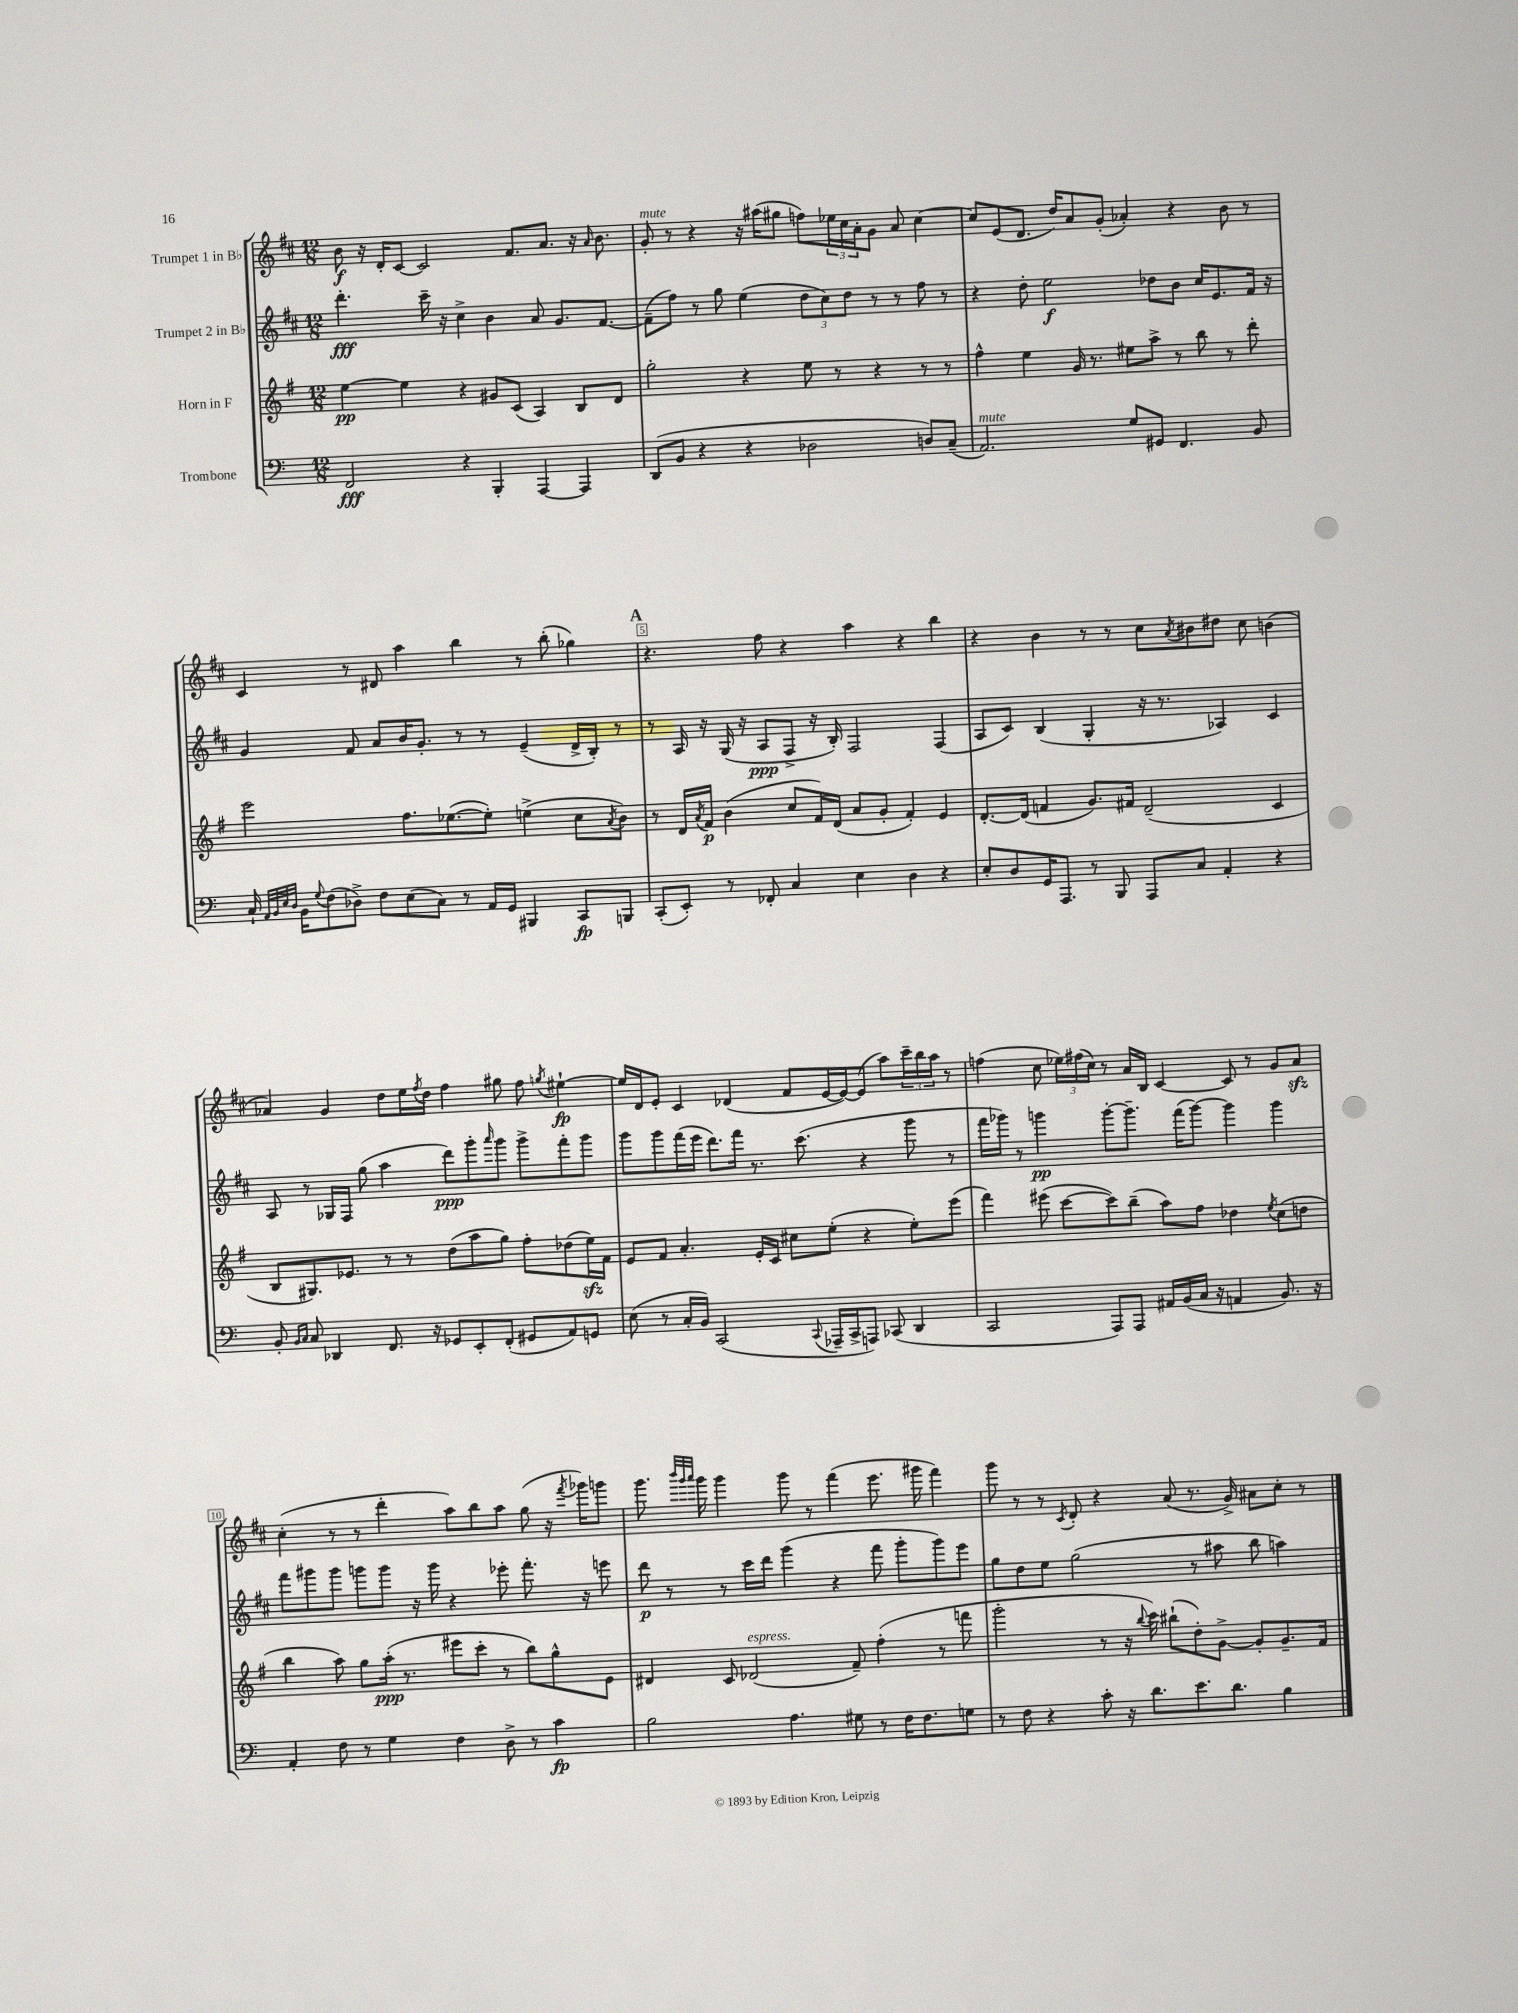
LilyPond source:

<<
\new StaffGroup <<
\new Staff = "s0" \with { instrumentName = "Trumpet 1 in Bb" } {
    \clef treble \key d \major \numericTimeSignature \time 12/8
    b'8\f r16 d'16-. cis'8~ cis'2 fis'8. a'8. r16 \grace { a'16 } b'8. |
    g'8-.^\markup { \italic "mute" } r8 r4 r16 ais''16( gis''8 f''8) \tuplet 3/2 { ees''16 cis''16 a'16-. } g'8 a'8 cis''4~ |
    cis''8 e'8( d'8. d''16) a'8 g'8-.( aes'4-.) r4 b'8 r8 |
    cis'4 r8 dis'8 a''4 b''4 r8 b''8-.( ges''4) |
    \mark \markup { \bold "A" } r4. fis''8 r4 a''4 r4 b''4 |
    r4 b'4 r8 r8 cis''8 \acciaccatura { a'8 } bis'8 dis''8 cis''8 b'4( |
    aes'4) g'4 d''8 e''16 \acciaccatura { fis''8 } d''16 fis''4 gis''8 fis''8 \acciaccatura { g''8 } eis''4~-!\fp |
    eis''16 d'16 e'8-. cis'4 des'4( fis'8 e'16~ e'16~) e'8( a''8) \tuplet 3/2 { cis'''16-- b''16 a''16 } r8 |
    f''4( cis''8 \tuplet 3/2 { ees''16) fis''16( cis''16) } r8 a'16 b16 cis'4~ cis'8 r8 g'8 a'8\sfz |
    cis''4-.( r8 r8 d'''4-. a''8) b''8 a''8 g''8( r16 \acciaccatura { fis'''8 } ges'''16) g'''8 |
    g'''8. \grace { b'''32 g'''32 a'''32 } g'''16 g'''4 g'''8 r8 fis'''4( e'''8. gis'''16 fis'''4) |
    g'''8 r8 r8 \acciaccatura { cis'8 } d'8-. r4 a'8( r8. g'16->) ais'8 cis''8-. r8 \bar "|." |
}
\new Staff = "s1" \with { instrumentName = "Trumpet 2 in Bb" } {
    \clef treble \key d \major \numericTimeSignature \time 12/8
    d'''4.-.\fff cis'''16-- r16 cis''4-> b'4 a'8 g'8. fis'8.~ |
    fis'8--( fis''8) r8 g''8 e''4( \tuplet 3/2 { d''8 cis''8) d''8 } r8 r8 fis''8 r8 |
    r4 d''8-. e''2\f des''8 b'8 cis''16 e'8. fis'16 r16 |
    g'4 fis'8 a'8 b'16 g'8.-. r8 r8 e'4--( d'16-> b16-.) r8 |
    \mark \markup { \bold "A" } r8 a16 r16 g16( r16 a8\ppp fis8-> r16 b16-.) fis2 fis4( |
    a8 cis'8) b4( g4-. r16 r8. aes4) cis'4 |
    a8 r8 ges16 fis16 g''8( a''4 d'''8\ppp) g'''8-. \grace { a'''16 } g'''8 g'''8-> fis'''8-. g'''8 |
    g'''8 g'''8 fis'''16( e'''16 d'''8.) fis'''16 r8. cis'''8.( r4 g'''8 r8 |
    fis'''16 ges'''16) r8 g'''4\pp g'''8~-. g'''8.-- fis'''16( g'''8~) g'''4 g'''4 |
    fis'''8 gis'''8 gis'''8 g'''8 g'''8 r16 g'''16 r4 ees'''8-. fis'''8.-. r16 e'''8 |
    d'''8\p r8 r8 cis'''16 d'''16 g'''4( r4 fis'''8 g'''8-. g'''8) e'''8 |
    g''8 d''8 e''8 g''2( r8 ais''8 b''8 a''4) \bar "|." |
}
\new Staff = "s2" \with { instrumentName = "Horn in F" } {
    \clef treble \key g \major \numericTimeSignature \time 12/8
    e''4~\pp e''4 r4 gis'8 c'8( a4) b8 d'8 |
    g''2-. r4 e''8 r8 r4 r8 r8 |
    fis''4-^ e''4 g'16 r8. eis''8 a''8-> r8 b''8 r8 d'''8-. |
    e'''2 fis''8. ees''8.~( ees''8-.) e''4->( c''8 \acciaccatura { a'8 } b'8) |
    \mark \markup { \bold "A" } r8 d'16 \acciaccatura { a'8 } fis'16\p b'4( c''8 fis'16) d'16( a'8 g'8-. fis'4-.) e'4 |
    d'8.~-. d'16( f'4 g'8.) fis'16 d'2--( c'4 |
    b8 gis8.) ees'8. r8 r8 d''8( a''8 g''8) fis''8-. des''8( e''16\sfz) fis'16 |
    e'8 fis'8 a'4.-. e'16-. c'16 cis''8 e''8-.( r4 e''8-.) e'''8( |
    fis'''4) eis'''8( c'''8~ c'''8) b''8--( a''8) fis''8 des''4 \acciaccatura { e''8 } c''8( d''8 |
    b''4 a''8) g''8 a''16-.\ppp( r8. eis'''8 c'''8-. r8 b''8) g''8-^ e'8 |
    dis'4 c'8 des'2^\markup { \italic "espress." }( fis'8--) fis''4-.( r8 f'''8 |
    g'''2-. r8 r16 \appoggiatura { b''8 } c'''16) bis''8-!( d''8-.) g'8~-> g'8-. g'8.-- fis'16 \bar "|." |
}
\new Staff = "s3" \with { instrumentName = "Trombone" } {
    \clef bass \key c \major \numericTimeSignature \time 12/8
    f,2\fff r4 b,,4-. a,,4~ a,,4 |
    d,8( b,8 r4 r4 des2 d8) c8--( |
    a,2.^\markup { \italic "mute" }) g8 gis,8 f,4. b,8 |
    c16-! \grace { a,32 b,32 e32 d32 } b,16 \appoggiatura { g8 } f8( des8->) f8 e8( c8) r8 a,16 g,16 bis,,4 c,8\fp b,,8 |
    \mark \markup { \bold "A" } c,8-.( e,8-.) r8 fes,8-. c4 e4 d4 r4 |
    e8-. d8 g,16 a,,8. r8 b,,8 a,,8 c8 a,4-. r4 |
    b,8-. \grace { b,16 c16 } c8 des,4 f,8. r16 ges,8 e,8-. f,8-.( gis,8 a,8) g,8 |
    e8( r8 c16-. b,16) c,2( \appoggiatura { c,8 } aes,,16-- c,16-> a,,8) ces,8( d,4 |
    c,2 a,,8) a,,8 ais,16 b,16( c16 r16 a,4 b,8.) r16 |
    a,4-. f8 r8 g4 f4 d8-> r8 c'4\fp |
    b2 a4. gis8 r8 f16 f8. g8 |
    r8 f8 r4 c'8-. r16 d'8. e'8. d'8. b4 \bar "|." |
}
>>
>>
\layout { \context { \Score \override BarNumber.break-visibility = ##(#f #t #t) barNumberVisibility = #(every-nth-bar-number-visible 5) \override BarNumber.stencil = #(make-stencil-boxer 0.1 0.3 ly:text-interface::print) } }
